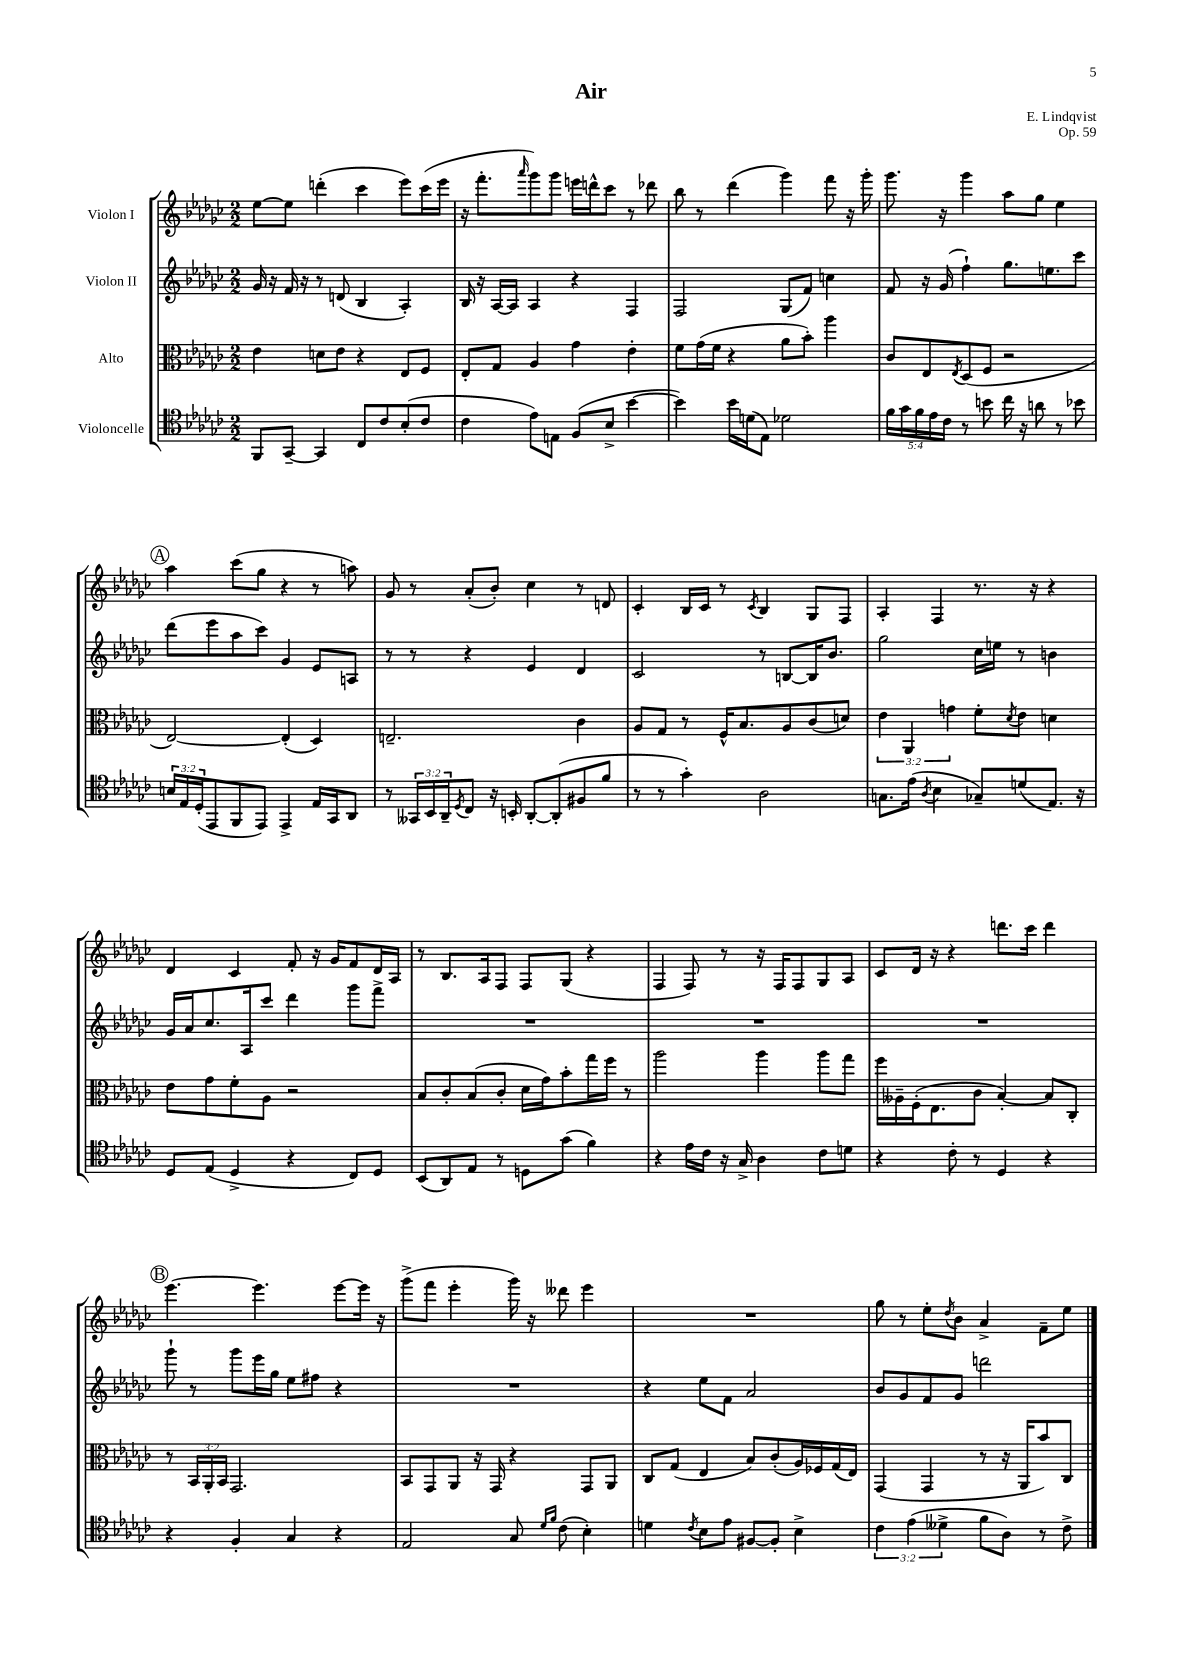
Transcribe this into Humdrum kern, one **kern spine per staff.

**kern	**kern	**kern	**kern
*part4	*part3	*part2	*part1
*staff4	*staff3	*staff2	*staff1
*I"Violoncelle	*I"Alto	*I"Violon II	*I"Violon I
*clefC4	*clefC3	*clefG2	*clefG2
*k[b-e-a-d-g-c-]	*k[b-e-a-d-g-c-]	*k[b-e-a-d-g-c-]	*k[b-e-a-d-g-c-]
*M2/2	*M2/2	*M2/2	*M2/2
=1	=1	=1	=1
8FF/L	4e-\	16g-/	[8ee-\L
.	.	16r	.
[8GG-~/J	.	16f/	8ee-\J]
.	.	16r	.
4GG-/]	8dn\L	8r	(4dddn'\
.	8e-\J	(8dn/	.
8C-/L	4r	4B-/	4ccc-\
8c-/	.	.	.
(8B-'/	8E-/L	4A-'/)	8eee-\L)
8c-/J	8F/J	.	(16ccc-\L
.	.	.	16eee-\JJ
=2	=2	=2	=2
4c-\	8E-'/L	16B-/	16r
.	.	16r	8.fff'\L
.	8G-/J	[16A-/LL	.
.	.	16A-/JJ]	.
.	.	.	16qqaaa-/
8e-\L)	4A-/	4A-/	8ggg-\)
8En\J	.	.	8ggg-\J
(8F/L	4g-\	4r	16eeen\LL
.	.	.	16dddn^^\J
8B-^/J	.	.	8ccc-\J
[4b-\	4e-'\	4F/	8r
.	.	.	8ddd-X\
=3	=3	=3	=3
4b-\])	8f\L	2F/	8bb-\
.	(16g-\L	.	8r
.	16f\JJ	.	.
16b-\LL	4r	.	(4ddd-\
(16dn\J	.	.	.
8E-\J)	.	.	.
2d-X\	8a-\L	(8G-/L	4ggg-\)
.	8b-'\J)	8f/J)	.
.	4aa-\	4ccn\	8fff\
.	.	.	16r
.	.	.	16ggg-'\
=4	=4	=4	=4
20f\LL	8c-/L	8f/	8.ggg-\
20g-\	.	.	.
20f\	.	.	.
.	8E-/	16r	.
20e-\	.	.	.
.	.	(16g-/	16r
20c-\JJ	.	.	.
.	8qE-/	.	.
8r	(8D-/	4ff`\)	4ggg-\
8bn\	8F/J	.	.
16cc-\	2r	8.gg-\L	8aa-\L
16r	.	.	.
8an\	.	.	8gg-\J
.	.	8.een\	.
8r	.	.	4ee-\
8b-X\	.	8ccc-\J	.
!!LO:LB:g=z
!!LO:REH:place=s1:t=A
=5	=5	=5	=5
24Bn/LL	[2E-/)	(8ddd-\L	4aa-\
24E-/	.	.	.
(24D-'/J	.	.	.
8EE-/	.	8eee-\	.
8FF/	.	8aa-\	(8ccc-\L
8EE-/J)	.	8ccc-\J)	8gg-\J
4EE-^/	(4E-'/]	4g-/	4r
16E-/LL	4D-/)	8e-/L	8r
16GG-/J	.	.	.
8AA-/J	.	8An/J	8aan\)
=6	=6	=6	=6
8r	2.En~/	8r	8g-/
24GG--X/LL	.	8r	8r
24BB-/	.	.	.
24AA-~/J	.	.	.
8qD-/	.	.	.
8C-/J	.	4r	(8a-'/L
16r	.	.	8b-'/J)
16BBn'/	.	.	.
[8AA-'/L	.	4e-/	4cc-\
(8AA-'/]	.	.	.
8F#X/	4c-\	4d-/	8r
8f/J	.	.	8dn/
=7	=7	=7	=7
8r	8A-/L	2c-/	4c-'/
8r	8G-/J	.	.
4g-'\)	8r	.	16B-/LL
.	.	.	16c-/JJ
.	16F^^/KL	.	8r
.	8.B-/	.	.
.	.	.	8qc-/
2A-\	.	8r	4B-/
.	8A-/	[8Bn/L	.
.	(8c-/	16B/K]	8G-/L
.	.	8.b-/J	.
.	8dn/J)	.	8F/J
=8	=8	=8	=8
8.Gn\L	6e-\	2gg-\	4A-'/
.	6AA-/	.	.
(16e-\Jk	.	.	.
8qA-/	.	.	.
4B-\	.	.	4F/
.	6gn\	.	.
8G-X~/L)	8f'\L	16cc-\LL	8.r
.	.	16een\JJ	.
.	8qd-/	.	.
(8dn/	8e-\J	8r	.
.	.	.	16r
8.E-/J)	4dn\	4bn\	4r
16r	.	.	.
!!LO:LB:g=z
=9	=9	=9	=9
8D-/L	8e-\L	16g-/LL	4d-/
.	.	16a-/J	.
(8E-/J	8g-\	8.cc-/	.
4D-^/	8f'\	.	4c-/
.	.	16A-/k	.
.	8A-\J	8ccc-/J	.
4r	2r	4ddd-\	8f'/
.	.	.	16r
.	.	.	16g-/KL
8C-/L)	.	8ggg-\L	8f/
8D-/J	.	8fff^\J	16d-/L
.	.	.	16A-/JJ
=10	=10	=10	=10
(8BB-/L	8B-/L	1r	8r
8AA-/)	8c-'/	.	8.B-/L
8E-/J	(8B-/	.	.
.	.	.	16A-/k
8r	8c-'/J	.	8F/J
8Dn\L	16d-\LL	.	8F/L
.	16g-\J)	.	.
(8g-\J	8b-'\	.	(8G-/J
4f\)	16gg-\L	.	4r
.	16ff\JJ	.	.
.	8r	.	.
=11	=11	=11	=11
4r	2aa-\	1r	4F/
16e-\LL	.	.	8F/)
16c-\JJ	.	.	.
16r	.	.	8r
16G-^/	.	.	.
4A-\	4aa-\	.	16r
.	.	.	16F/KL
.	.	.	8F/
8c-\L	8aa-\L	.	8G-/
8dn\J	8gg-\J	.	8A-/J
=12	=12	=12	=12
4r	16ff\LL	1r	8c-/L
.	16A--X~\	.	.
.	(16F'\J	.	16d-/Jk
.	8.E-\	.	16r
8c-'\	.	.	4r
8r	8c-\J	.	.
4D-/	[4B-'/)	.	8.dddn\L
.	.	.	16ccc-\Jk
4r	8B-/L]	.	4ddd\
.	8C-'/J	.	.
!!LO:LB:g=z
!!LO:REH:place=s1:t=B
=13	=13	=13	=13
4r	8r	8ggg-`\	[4.eee-\
.	24BB-/LL	8r	.
.	24AA-'/	.	.
.	24BB-/JJ	.	.
4F'/	2.GG-/	8ggg-\L	.
.	.	16eee-\L	4.eee-\]
.	.	16gg-\JJ	.
4G-/	.	8ee-\L	.
.	.	8ff#X\J	.
4r	.	4r	[8eee-\L
.	.	.	16eee-\Jk]
.	.	.	16r
=14	=14	=14	=14
2E-/	8BB-/L	1r	(8ggg-^\L
.	8GG-/	.	8fff\J
.	8AA-/J	.	4eee-'\
.	16r	.	.
.	16GG-/	.	.
8G-/	4r	.	16ggg-\)
.	.	.	16r
16qqd-/LL	.	.	.
16qqf/JJ	.	.	.
(8c-\	.	.	8ddd--X\
4B-'\)	8GG-/L	.	4eee-\
.	8AA-/J	.	.
=15	=15	=15	=15
4dn\	8C-/L	4r	1r
.	(8G-/J	.	.
8qc-/	.	.	.
8B-\L	4E-/	8ee-\L	.
8e-\J	.	8f\J	.
[8F#X/L	8B-/L)	2a-/	.
8F#'/J]	(8c-'/	.	.
4B-^\	16A-/L)	.	.
.	16F-X/	.	.
.	(16G-/	.	.
.	16E-/JJ)	.	.
=16	=16	=16	=16
6c-\	(4GG-/	8b-/L	8gg-\
.	.	8g-/	8r
(6e-\	.	.	.
.	4GG-/	8f/	8ee-'\L
6d--X^\	.	.	.
.	.	.	8qdd-/
.	.	8g-/J	8b-\J
8f\L	8r	2dddn\	4a-^/
8A-\J)	16r	.	.
.	16AA-/KL	.	.
8r	8b-/)	.	8f~\L
8c-^\	8C-/J	.	8ee-\J
==	==	==	==
*-	*-	*-	*-
